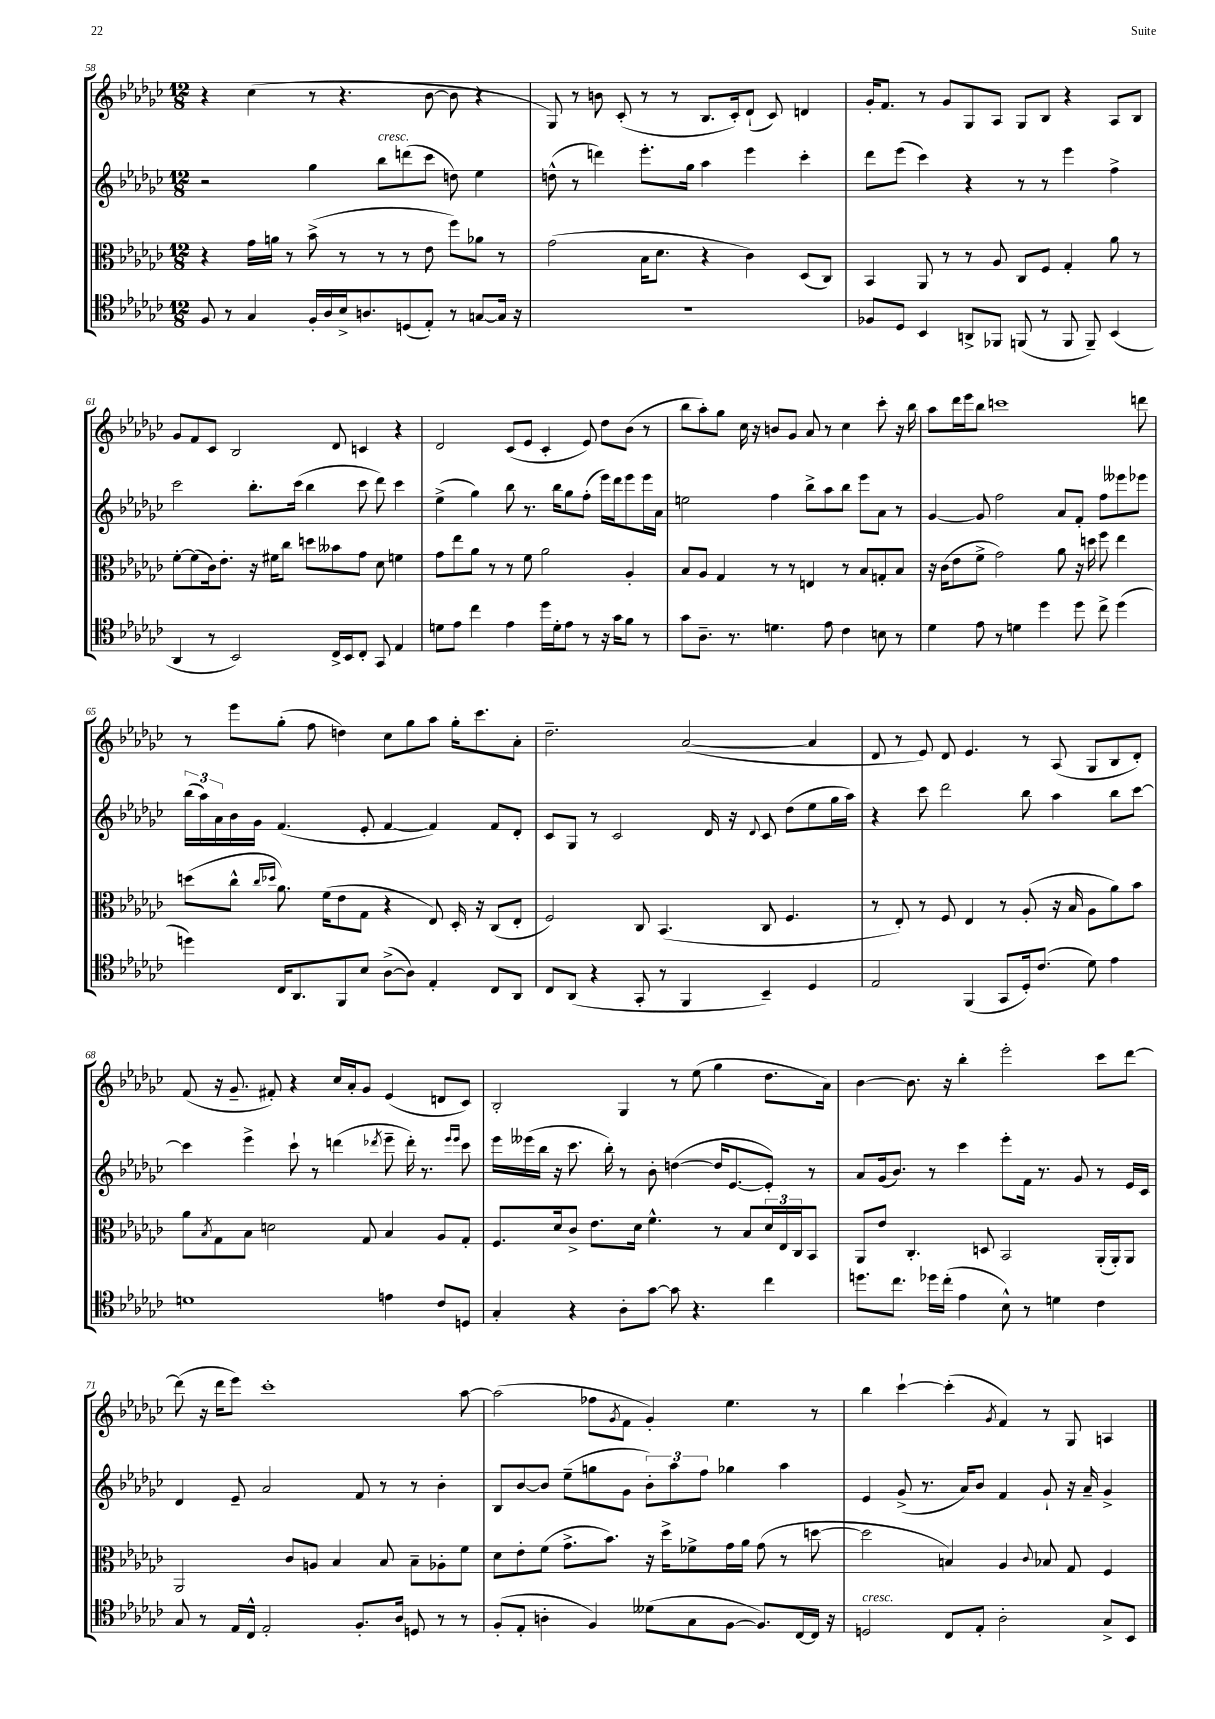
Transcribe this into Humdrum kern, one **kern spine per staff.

**kern	**kern	**kern	**kern
*staff4	*staff3	*staff2	*staff1
*clefC4	*clefC3	*clefG2	*clefG2
*k[b-e-a-d-g-c-]	*k[b-e-a-d-g-c-]	*k[b-e-a-d-g-c-]	*k[b-e-a-d-g-c-]
*M12/8	*M12/8	*M12/8	*M12/8
8F/	4r	2r	4r
8r	.	.	.
4G-/	16g-\LL	.	(4cc-\
.	16a\JJ	.	.
.	8r	.	.
16F'/LL	(8b-^\	4gg-\	8r
16A-/	.	.	.
16B-^/J	8r	.	4.r
8.A/	.	.	.
.	8r	8bb-\L	.
(8D/	8r	(8ddd\	.
8E-'/J)	8e-\	8ccc-\J	[8b-\
8r	8ff\L)	8dd\)	8b-\]
[8G/L	8a-\J	4ee-\	4r
16G/]Jk	8r	.	.
16r	.	.	.
=	=	=	=
1.r	(2g-\	(8dd^^\	8G-/)
.	.	8r	8r
.	.	4ddd\)	8b\
.	.	.	(8c-'/
.	16B-\LK	8.eee-'\L	8r
.	8.d-\J	.	.
.	.	.	8r
.	.	16gg-\Jk	.
.	4r	4aa-\	8.B-/L
.	.	.	16c-'/k)
.	4c-\)	4eee-\	(8d-`/J
.	.	.	8c-/)
.	(8D-/L	4ccc-'\	4d/
.	8C-/J)	.	.
=	=	=	=
8F-/L	4BB-/	8ddd-\L	16g-'/LK
.	.	.	8.f/J
8D-/J	.	(8eee-\J	.
4BB-/	8AA-/	4ccc-\)	8r
.	8r	.	8g-/L
8AA^/L	8r	4r	8G-/
8FF-/J	8A-/	.	8A-/J
(8FF/	8C-/L	8r	8G-/L
8r	8F/J	8r	8B-/J
8FF/	4G-'/	4eee-\	4r
8FF~/)	.	.	.
(4BB-/	8a-\	4ff^\	8A-/L
.	8r	.	8B-/J
=	=	=	=
4AA-/	[8f'\L	2ccc-\	8g-/L
.	(8f\]	.	8f/
8r	16c-\k)	.	8c-/J
.	8.e-'\J	.	.
2BB-/)	.	.	2B-/
.	16r	8.bb-'\L	.
.	16f#\LK	.	.
.	8cc-\J	.	.
.	.	(16ccc-\Jk	.
.	8dd\L	4bb-\	.
16C-^/LL	8b--\	.	8d-/
16BB-/J	.	.	.
8C-'/J	8g-\J	8ccc-\	4c/
8GG-/	8d-\	8ddd-\)	.
4E-/	4f\	4ccc-\	4r
=	=	=	=
8d\L	8g-\L	(4ee-^\	2d-/
8e-\J	8ee-\	.	.
4cc-\	8a-\J	4gg-\)	.
.	8r	.	.
4e-\	8r	8bb-\	(8c-/L
.	8f\	8.r	8e-/J
16dd-\LL	2a-\	.	4c-'/
16d'\J	.	16bb-\LK	.
8e-\J	.	8gg-\	.
8r	.	(8ff'\J	8e-/)
16r	.	16eee-\LL)	8dd-\L
16g-\LK	.	16ddd-\J	.
8f\J	4A-'/	8eee-\	(8b-\J
8r	.	16eee-\L	8r
.	.	16a-\JJ	.
=	=	=	=
8g-\L	8B-/L	2ee\	8bb-\L
8.A-~\J	8A-/J	.	8aa-'\)
.	4G-/	.	8gg-\J
8.r	.	.	.
.	.	.	16cc-\
.	.	.	16r
4.d\	8r	4ff\	8b/L
.	8r	.	8g-/J
.	4E/	8bb-^\L	8a-/
8e-\	.	8aa-\	8r
4c-\	8r	8bb-\J	4cc-\
.	8B-/L	8eee-\L	.
8B\	8G'/	8a-\J	8ccc-'\
8r	8B-/J	8r	16r
.	.	.	16bb-\
=	=	=	=
4d-\	16r	[4g-/	8aa-\L
.	(16c-\LK	.	.
.	8e-\	.	16ddd-\L
.	.	.	16eee-\J
8e-\	8f^\J	8g-/]	8bb-\J
8r	2g-\)	2ff\	1ccc
4d\	.	.	.
4dd-\	.	.	.
.	8a-\	8a-/L	.
8dd-\	16r	8f'/J	.
.	16dd\	.	.
8cc-^\	8ff\	8ff\L	.
(4dd-\	4ee-\	8eee--\	.
.	.	8eee-\J	8ddd\
=	=	=	=
4dd\)	(8dd\L	(24bb-\LL	8r
.	.	24aa-\)	.
.	.	24a-\	.
.	8cc-^^\J	16b-\	8eee-\L
.	.	16g-\JJ	.
.	16qqcc-/LL	.	.
.	16qqdd-/JJ	.	.
16C-/LK	8.a-\)	(4.f/	(8gg-'\J
8.AA-/	.	.	.
.	.	.	8ff\
.	(16f\LK	.	.
8FF/	8e-\	.	4dd\)
8B-/J	8G-\J	8e-'/	.
([8A-^\L	4r	[4f/	8cc-\L
8A-\]J)	.	.	8gg-\
4E-'/	8E-/)	4f/])	8aa-\J
.	16D-'/	.	16gg-'\LK
.	16r	.	8.ccc-\
8C-/L	(8C-/L	8f/L	.
8AA-/J	8E-'/J	8d-'/J	8a-'\J
=	=	=	=
8C-/L	2F/)	8c-/L	2.dd-~\
(8AA-/J	.	8G-/J	.
4r	.	8r	.
.	.	2c-/	.
8GG-'/	8C-/	.	.
8r	(4.BB-/	.	.
4FF/	.	.	([2a-/
.	.	16d-/	.
.	.	16r	.
.	.	8qqd-/	.
4BB-~/)	8C-/	8c-/	.
.	4.F/	(8dd-\L	.
4D-/	.	8ee-\	4a-/]
.	.	16gg-\L	.
.	.	16aa-\JJ)	.
=	=	=	=
2E-/	8r	4r	8d-/
.	8E-'/)	.	8r
.	8r	8ccc-\	8e-/)
.	8F/	2ddd-\	8d-/
(4FF/	4E-/	.	4.e-/
8GG-/L	8r	.	.
16D-'/k)	(8A-'/	8bb-\	8r
(8.c-/J	.	.	.
.	16r	4aa-\	(8A-/
.	16B-/	.	.
8d-\)	8A-\L	.	8G-/L
4e-\	8a-\)	8bb-\L	8B-/
.	8b-\J	[8ccc-\J	8d-'/J)
=	=	=	=
1d	8a-\L	4ccc-\]	(8f/
.	8qB-/	.	.
.	8G-\	.	16r
.	.	.	8.g-~/
.	8B-\J	4eee-^\	.
.	2d\	.	8f#'/)
.	.	8ccc-`\	4r
.	.	8r	.
.	.	(4ddd\	16cc-/LL
.	.	.	16a-'/J
.	8G-/	.	8g-/J
.	.	8qddd-/	.
4e\	4B-/	8eee-~\	(4e-/
.	.	16ddd-'\)	.
.	.	8.r	.
8c-/L	8A-/L	.	8d/L
.	.	16qqeee-/LL	.
.	.	16qqeee-/JJ	.
8D/J	8G-'/J	8ccc-\	8c-/J)
=	=	=	=
4G-'/	8.F/L	16eee-\LL	2B-'/
.	.	(16eee--\	.
.	.	16bb-\JJ	.
.	16d-/k	16r	.
4r	8c-^/J	8.ccc-\	.
.	8.e-\L	.	.
.	.	16bb-'\)	.
8A-'\L	.	8r	4G-/
.	16d-\Jk	.	.
[8g-\J	4.f^^\	8b-'\	.
8g-\]	.	([4dd\	8r
4.r	.	.	(8ee-\
.	8r	16dd/]LK	4gg-\
.	.	[8.e-/	.
.	8B-/L	.	.
4cc-\	24d-/L	8e-'/]J)	8.dd-\L
.	24E-/	.	.
.	24C-/J	.	.
.	8BB-/J	8r	.
.	.	.	16a-\Jk)
=	=	=	=
8.dd\L	8AA-/L	8a-/L	[4b-\
.	8e-/J	(16g-/k	.
8.cc-\J	.	8.b-/J)	.
.	4.C-'/	.	8.b-\]
16dd-\LL	.	8r	.
(16cc-'\JJ	.	.	16r
4e-\	.	4ccc-\	4bb-'\
.	8D/	.	.
8B-^^\)	2BB-/	8eee-'\L	2eee-'\
8r	.	16f\Jk	.
.	.	8.r	.
4d\	.	.	.
.	.	8g-/	.
4c-\	(16AA-'/LL	8r	8ccc-\L
.	16AA-'/J)	.	.
.	8AA-/J	16e-/LL	[8ddd-\J
.	.	16c-/JJ	.
=	=	=	=
8G-/	2AA-/	4d-/	(8ddd-\]
8r	.	.	16r
.	.	.	16ddd-\LK
16E-/LL	.	8e-~/	8eee-\J)
16C-^^/JJ	.	.	.
2E-'/	.	2a-/	1ccc-'
.	8c-/L	.	.
.	8A/J	.	.
.	4B-/	.	.
8.F'/L	.	8f/	.
.	8B-/	8r	.
16A-/Jk	.	.	.
8D/	8B-~\L	8r	.
8r	8A-'\	4b-'\	.
8r	8f\J	.	[8aa-\
=	=	=	=
(8F'/L	8d-\L	8B-/L	(2aa-\]
8E-'/J	8e-'\	[8b-/	.
4A'\	(8f\J	8b-/]J	.
.	8.g-^\L	(8ee-~\L	.
4F/)	.	8gg\	8ff-\L
.	8.b-\J)	.	.
.	.	.	8qg-/
.	.	8g-\J	8f\J
(8d--\L	16r	12b-'\L)	4g-'/)
.	16dd-^\LK	.	.
.	.	12aa-\	.
8G-\	8f-^\	.	.
.	.	12ff\J	.
[8F\J	16g-\L	4gg-\	4.ee-\
.	16a-\JJ	.	.
8.F/]L)	(8g-\	.	.
.	8r	4aa-\	.
[16C-/L	.	.	.
16C-/]JJ	[8dd\	.	8r
16r	.	.	.
=	=	=	=
2D/	2dd\]	4e-/	4bb-\
.	.	(8g-^/	[4ccc-`\
.	.	8.r	.
8C-/L	4B/)	.	(4ccc-'\]
.	.	16a-/LK)	.
8E-'/J	.	8b-/J	.
.	.	.	8qg-/
2A-'\	4A-/	4f/	4f/)
.	8qqc-/	.	.
.	8B-/	8g-`/	8r
.	8G-/	16r	8G-/
.	.	16a-~/	.
8G-^/L	4F/	4g-^/	4A/
8BB-/J	.	.	.
==	==	==	==
*-	*-	*-	*-
